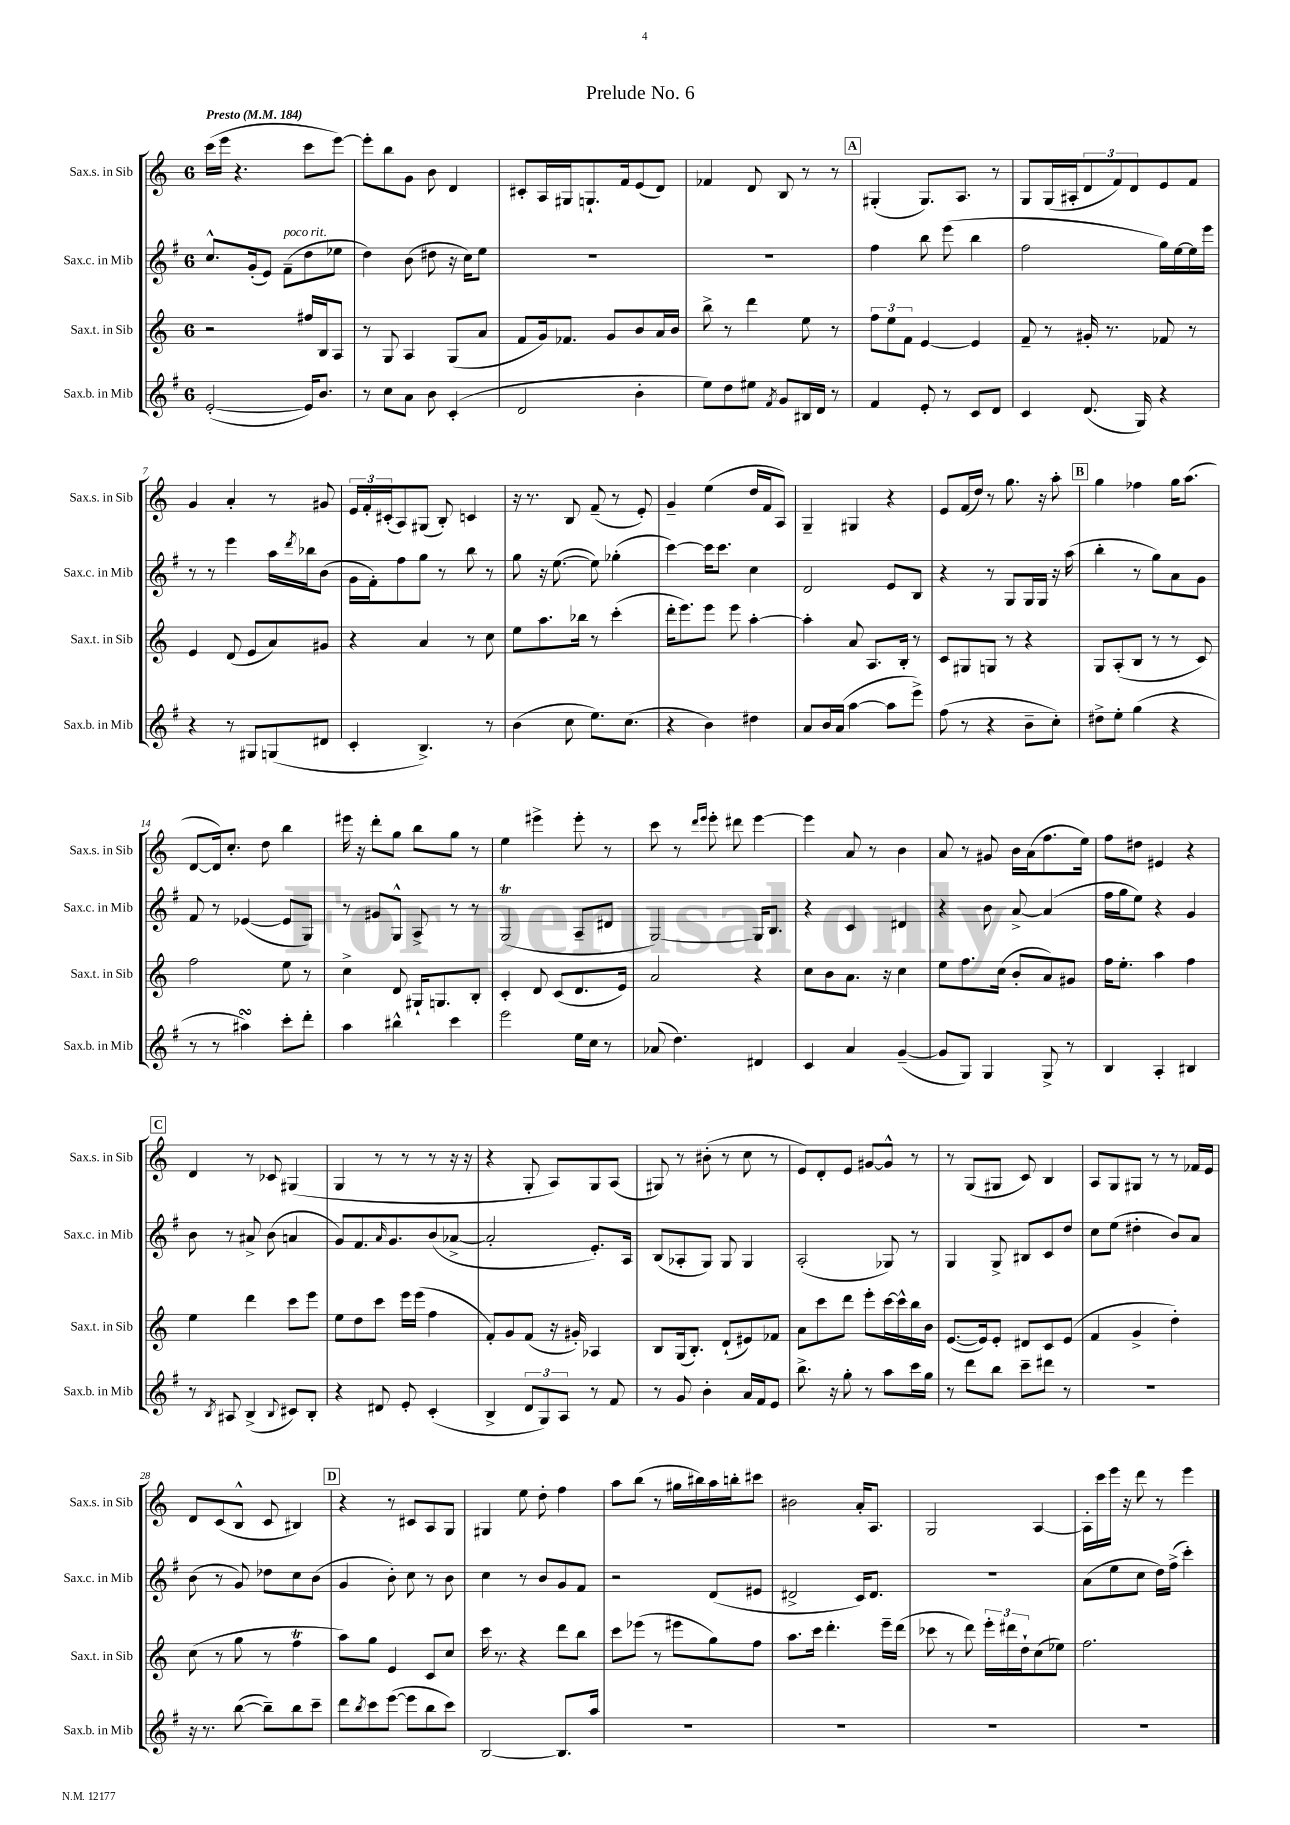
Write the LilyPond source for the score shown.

\header { title = "Prelude No. 6" }
<<
\new StaffGroup <<
\new Staff = "s0" \with { instrumentName = "Sax.s. in Sib" shortInstrumentName = "Sax.s. in Sib" } {
    \clef treble \key c \major \once \override Staff.TimeSignature.style = #'single-digit \time 6/8 \tempo "Presto" 4 = 184
    c'''16( e'''16 r4. c'''8 e'''8~) |
    e'''8-. b''8 g'8 b'8 d'4 |
    cis'8-. a16 gis16 g8.-! f'16 e'8( d'8) |
    fes'4 d'8 b8 r8 r8 |
    \mark \markup { \box "A" } gis4-.( gis8.) a8. r8 |
    g8 g16( ais16-. \tuplet 3/2 { d'8 f'8) d'8 } e'8 f'8 |
    g'4 a'4-. r8 gis'8 |
    \tuplet 3/2 { e'16 f'16-. cis'16-.( } a8) gis8( b8-.) c'4 |
    r16 r8. b8 f'8--( r8 e'8-.) |
    g'4-- e''4( d''16 f'16 a8) |
    g4-- gis4 r4 |
    e'8 f'16( d''16) r8 g''8. r16 a''8-. |
    \mark \markup { \box "B" } g''4 fes''4 g''16 a''8.( |
    d'8~ d'16) c''8.-. d''8 b''4 |
    eis'''16 r16 d'''8-. g''8 b''8 g''8 r8 |
    e''4 eis'''4-> eis'''8-. r8 |
    c'''8 r8 \grace { d'''16 e'''16 } e'''8-. dis'''8 e'''4~ |
    e'''4 a'8 r8 b'4 |
    a'8 r8 gis'8 b'16 a'16( f''8. e''16) |
    f''8 dis''8 eis'4 r4 |
    \mark \markup { \box "C" } d'4 r8 ces'8 gis4( |
    g4 r8 r8 r8 r16 r16 |
    r4 g8-. a8) g8 a8( |
    gis8) r8 bis'8-.( r8 c''8 r8 |
    e'8) d'8-. e'8 gis'8~ gis'8-^ r8 |
    r8 g8( gis8 c'8) b4 |
    a8 g8 gis8 r8 r8 fes'16 e'16 |
    d'8 c'8( b8-^ c'8 bis4) |
    \mark \markup { \box "D" } r4 r8 cis'8 a8 g8 |
    gis4 e''8 d''8-. f''4 |
    a''8 b''8( r8 gis''16 bis''16) a''16 b''16-. cis'''8 |
    bis'2 a'16-. a8. |
    g2 a4~ |
    a16-. c'''16 e'''16 r16 d'''8 r8 e'''4 \bar "|." |
}
\new Staff = "s1" \with { instrumentName = "Sax.c. in Mib" shortInstrumentName = "Sax.c. in Mib" } {
    \clef treble \key g \major \once \override Staff.TimeSignature.style = #'single-digit \time 6/8
    c''8.-^ g'16-.( e'8) fis'8--^\markup { \italic "poco rit." }( d''8 ees''8 |
    d''4) b'8( dis''8 r16 c''16) e''8 |
    R2. |
    R2. |
    \mark \markup { \box "A" } fis''4 b''8 e'''8( b''4 |
    fis''2 g''16) e''16~ e''16 e'''16 |
    r8 r8 e'''4 a''16 \acciaccatura { d'''8 } bes''16 b'8( |
    g'16 fis'16-.) fis''8 g''8 r8 b''8 r8 |
    g''8 r16 e''8.~( e''8) ges''4-.( |
    c'''4~) c'''16 c'''8. c''4 |
    d'2 e'8 b8 |
    r4 r8 g8 g16 g16 r16 a''16( |
    \mark \markup { \box "B" } b''4-. r8 g''8) a'8 g'8 |
    fis'8 r8 ees'4~( ees'8 g8) |
    r8 gis'8 g8-^ a8-> r8 r8 |
    g2\trill( a8-- dis'8 |
    g2~) g16 b8. |
    r4 c'4 dis'4 |
    r4 b'8 a'8~-> a'4( |
    fis''16 g''16 e''8) r4 g'4 |
    \mark \markup { \box "C" } b'8 r8 ais'8-> b'8( a'4 |
    g'8) fis'8. \grace { a'16 } g'8. b'8( aes'8~-> |
    aes'2-. e'8.-.) a16 |
    b8( aes8-. g8) g8 g4 |
    a2-.( ges8) r8 |
    g4 g8-> bis8 c'8 d''8 |
    c''8 e''8( dis''4-. b'8) a'8 |
    b'8( r8 g'8) des''8 c''8 b'8( |
    \mark \markup { \box "D" } g'4 b'8-.) c''8 r8 b'8 |
    c''4 r8 b'8 g'8 fis'8 |
    r2 d'8( eis'8 |
    dis'2-> c'16) dis'8. |
    R2. |
    a'8( e''8 c''8 d''16) fis''16->( c'''4-.) \bar "|." |
}
\new Staff = "s2" \with { instrumentName = "Sax.t. in Sib" shortInstrumentName = "Sax.t. in Sib" } {
    \clef treble \key c \major \once \override Staff.TimeSignature.style = #'single-digit \time 6/8
    r2 fis''16 b16 a8 |
    r8 g8 a4 g8( a'8 |
    f'8 g'16) fes'8. g'8 b'8 a'16 b'16 |
    b''8-> r8 d'''4 e''8 r8 |
    \mark \markup { \box "A" } \tuplet 3/2 { f''8 e''8 f'8 } e'4~ e'4 |
    f'8-- r8 gis'16-. r8. fes'8 r8 |
    e'4 d'8( e'8 a'8) gis'8 |
    r4 a'4 r8 c''8 |
    e''8 a''8. bes''16 r8 c'''4-.( |
    d'''16-. e'''8.) e'''8 e'''8 a''4~-. |
    a''4-. a'8 a8. b16-. r8 |
    c'8 gis8 g8 r8 r4 |
    \mark \markup { \box "B" } g8 a8-.( b8 r8 r8 c'8) |
    f''2 e''8 r8 |
    c''4-> d'8 gis16-! g8. b8-. |
    c'4-. d'8 c'8( d'8. e'16) |
    a'2 r4 |
    c''8 b'8 a'8. r16 c''4 |
    e''8 f''8. c''16( b'8-. a'8) gis'8 |
    f''16 e''8.-. a''4 f''4 |
    \mark \markup { \box "C" } e''4 d'''4 c'''8 e'''8 |
    e''8 d''8 c'''8 e'''16 e'''16( f''4 |
    f'8-.) g'8 f'8( r16 gis'16-.) aes4 |
    b8 g16( b8.-.) d'8-!( eis'8) fes'8 |
    a'8 c'''8 d'''8 e'''8-. c'''16~ c'''16-^ b''16 b'16 |
    e'8.~( e'16) e'8-. dis'8 c'8 e'8( |
    f'4 g'4-> d''4-.) |
    c''8( r8 g''8 r8 f''4\trill |
    \mark \markup { \box "D" } a''8) g''8 e'4 c'8 c''8 |
    c'''16 r8. r4 d'''8 b''8 |
    c'''8 ees'''8( r8 eis'''8 g''8) f''8 |
    a''8. c'''16 d'''4.-. e'''16-- d'''16( |
    ces'''8 r8 d'''8) \tuplet 3/2 { e'''16-. dis'''16 d''16-! } c''8( ees''8) |
    f''2. \bar "|." |
}
\new Staff = "s3" \with { instrumentName = "Sax.b. in Mib" shortInstrumentName = "Sax.b. in Mib" } {
    \clef treble \key g \major \once \override Staff.TimeSignature.style = #'single-digit \time 6/8
    e'2~-.( e'16) b'8. |
    r8 c''8 a'8 b'8 c'4-.( |
    d'2 b'4-. |
    e''8) d''8 eis''8 \acciaccatura { fis'8 } g'8 bis16 d'16 r8 |
    \mark \markup { \box "A" } fis'4 e'8-. r8 c'8 d'8 |
    c'4 d'8.( g16) r4 |
    r4 r8 gis8 g8( dis'8 |
    c'4-. b4.->) r8 |
    b'4( c''8 e''8.) c''8.( |
    r4 b'4) dis''4 |
    a'8 b'16 a'16( a''4~ a''8 e'''8->) |
    fis''8( r8 r4 b'8-- c''8-.) |
    \mark \markup { \box "B" } dis''8-> e''8-. g''4( r4 |
    r8 r8 ais''4\turn) c'''8-. d'''8-. |
    a''4 bis''4-^ c'''4 |
    e'''2 e''16 c''16 r8 |
    aes'8( d''4.) dis'4 |
    c'4 a'4 g'4~--( |
    g'8 g8) g4 g8-> r8 |
    b4 a4-. bis4 |
    \mark \markup { \box "C" } r8 \acciaccatura { b8 } ais8 b4->( \appoggiatura { b8 } cis'8) b8-. |
    r4 dis'8 e'8-. c'4-.( |
    b4-> \tuplet 3/2 { d'8 g8) a8 } r8 fis'8 |
    r8 g'8 b'4-. a'16 fis'16 e'8 |
    b''8.-> r16 g''8-. r8 a''8 c'''16 g''16 |
    r8 d'''8 b''8 c'''8-- dis'''8 r8 |
    R2. |
    r16 r8. b''8~( b''8--) b''8 c'''8-- |
    \mark \markup { \box "D" } d'''8 \acciaccatura { b''8 } c'''8 e'''8~( e'''8 b''8 c'''8) |
    b2~ b8. a''16 |
    R2. |
    R2. |
    R2. |
    R2. \bar "|." |
}
>>
>>
